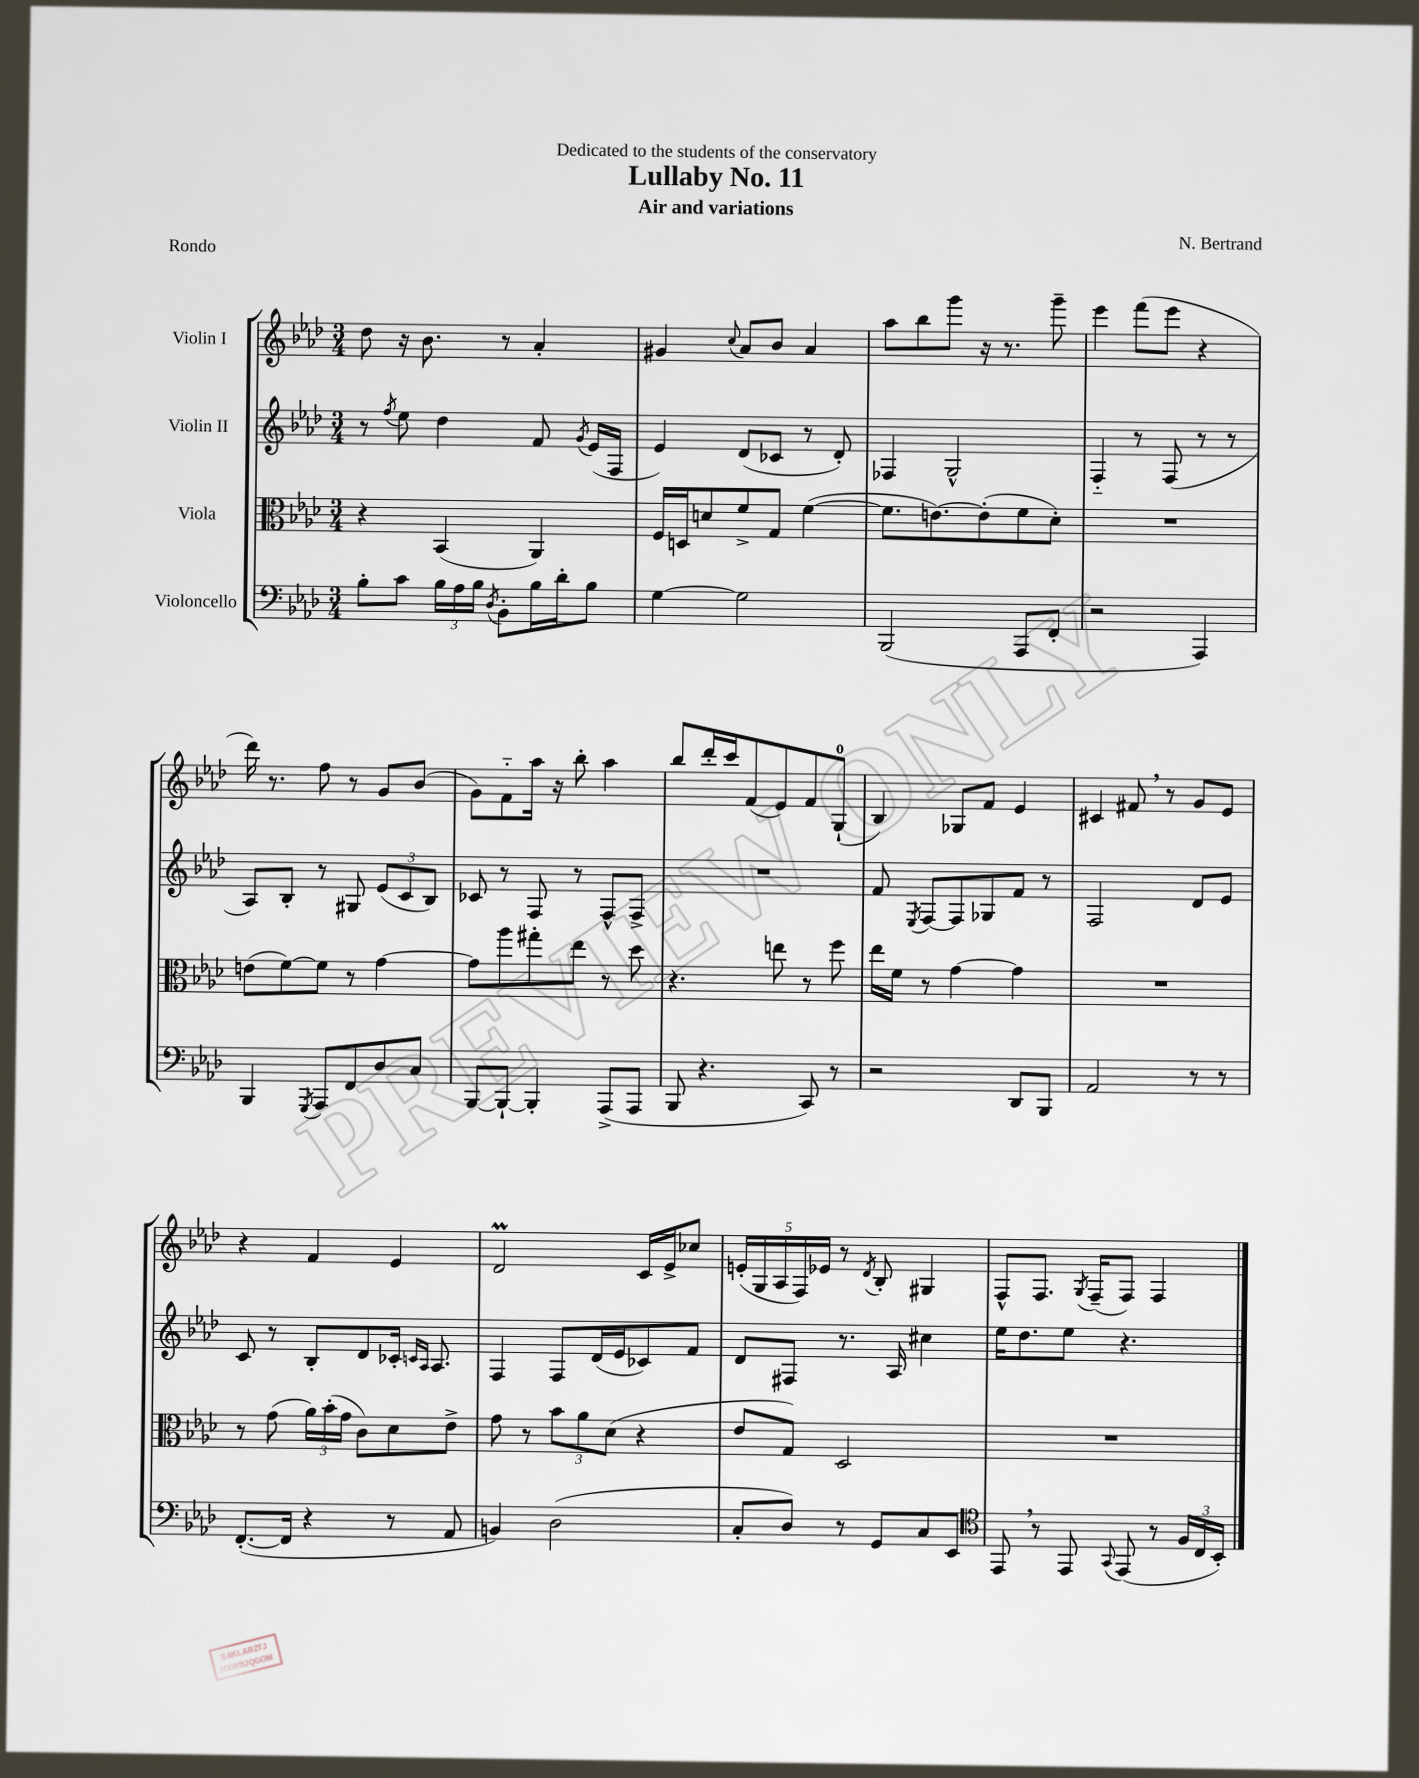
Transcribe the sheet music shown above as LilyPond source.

\header { title = "Lullaby No. 11" composer = "N. Bertrand" subtitle = "Air and variations" dedication = "Dedicated to the students of the conservatory" piece = "Rondo" }
<<
\new StaffGroup <<
\new Staff = "s0" \with { instrumentName = "Violin I" } {
    \clef treble \key aes \major \numericTimeSignature \time 3/4
    \autoBeamOff des''8 r16 bes'8. r8 aes'4-. |
    gis'4 \appoggiatura { c''8 } aes'8[ bes'8] aes'4 |
    aes''8[ bes''8 g'''8] r16 r8. g'''8-- |
    ees'''4 f'''8[( ees'''8] r4 |
    des'''16) r8. f''8 r8 g'8[ bes'8]( |
    g'8[) f'8-_ aes''16] r16 bes''8-. aes''4 |
    bes''8[ des'''16-. c'''16 f'8( ees'8) f'8 g8]-0-!( |
    bes4) ges8[ f'8] ees'4 |
    cis'4 fis'8 \breathe r8 g'8[ ees'8] |
    r4 f'4 ees'4 |
    des'2\prall c'16[ ees'16-> ces''8] |
    \tuplet 5/4 { e'16[-.( g16 aes16 f16) ees'16] } r8 \acciaccatura { des'8 } bes8-. gis4 |
    f8[-^ f8.] \acciaccatura { g8 } f16[--( f8]) f4 \bar "|." |
}
\new Staff = "s1" \with { instrumentName = "Violin II" } {
    \clef treble \key aes \major \numericTimeSignature \time 3/4
    \autoBeamOff r8 \acciaccatura { f''8 } ees''8 des''4 f'8 \acciaccatura { g'8 } ees'16[( f16] |
    ees'4) des'8[( ces'8] r8 des'8-.) |
    fes4 g2-^ |
    f4-_ r8 f8( r8 r8 |
    aes8[) bes8]-. r8 gis8 \tuplet 3/2 { ees'8[( c'8 bes8]) } |
    ces'8 r8 f8 r8 f8[-^ f8]-> |
    R2. |
    f'8 \acciaccatura { ees8 } f8[~ f8 ges8 f'8] r8 |
    f2 des'8[ ees'8] |
    c'8 r8 bes8[-. des'8 ces'16]-. \grace { c'16[ aes16] } aes8. |
    f4 f8[ des'16( ees'16 ces'8) f'8] |
    des'8[ fis8] r8. aes16 cis''4 |
    ees''16[ des''8. ees''8] r4. \bar "|." |
}
\new Staff = "s2" \with { instrumentName = "Viola" } {
    \clef alto \key aes \major \numericTimeSignature \time 3/4
    \autoBeamOff r4 bes,4( aes,4) |
    f16[ d16 d'8 f'8-> g8] f'4~( |
    f'8.[ e'8.~) e'8-.( f'8 des'8]-.) |
    R2. |
    e'8[( f'8~) f'8] r8 g'4~ |
    g'8[ aes''8 gis''8-. ees''8] r8 des''8 |
    r4. e''8 r8 f''8 |
    ees''16[ f'16] r8 g'4~ g'4 |
    R2. |
    r8 g'8( \tuplet 3/2 { aes'16[) bes'16-.( g'16] } c'8[) des'8 ees'8]-> |
    g'8 r8 \tuplet 3/2 { bes'8[ aes'8 des'8]( } r4 |
    ees'8[ g8]) des2 |
    R2. \bar "|." |
}
\new Staff = "s3" \with { instrumentName = "Violoncello" } {
    \clef bass \key aes \major \numericTimeSignature \time 3/4
    \autoBeamOff bes8[-. c'8] \tuplet 3/2 { bes16[ aes16 bes16] } \acciaccatura { des8 } bes,8[-. bes16 des'16-. bes8] |
    g4~ g2 |
    bes,,2( aes,,8[ f,8]-. |
    r2 aes,,4) |
    bes,,4 \acciaccatura { g,,8 } aes,,8[ f,8 des8 c8] |
    bes,,8[~ bes,,8]~-! bes,,4-. aes,,8[->( aes,,8] |
    bes,,8 r4. c,8) r8 |
    r2 des,8[ bes,,8] |
    aes,2 r8 r8 |
    f,8.[~-.( f,16] r4 r8 aes,8 |
    b,4) des2( |
    c8[-. des8]) r8 g,8[ c8 ees,8] |
    \clef tenor ees,8 \breathe r8 ees,8 \appoggiatura { g,8 } ees,8( r8 \tuplet 3/2 { f16[ c16 bes,16]-.) } \bar "|." |
}
>>
>>
\layout { \context { \Score \remove "Bar_number_engraver" } }
